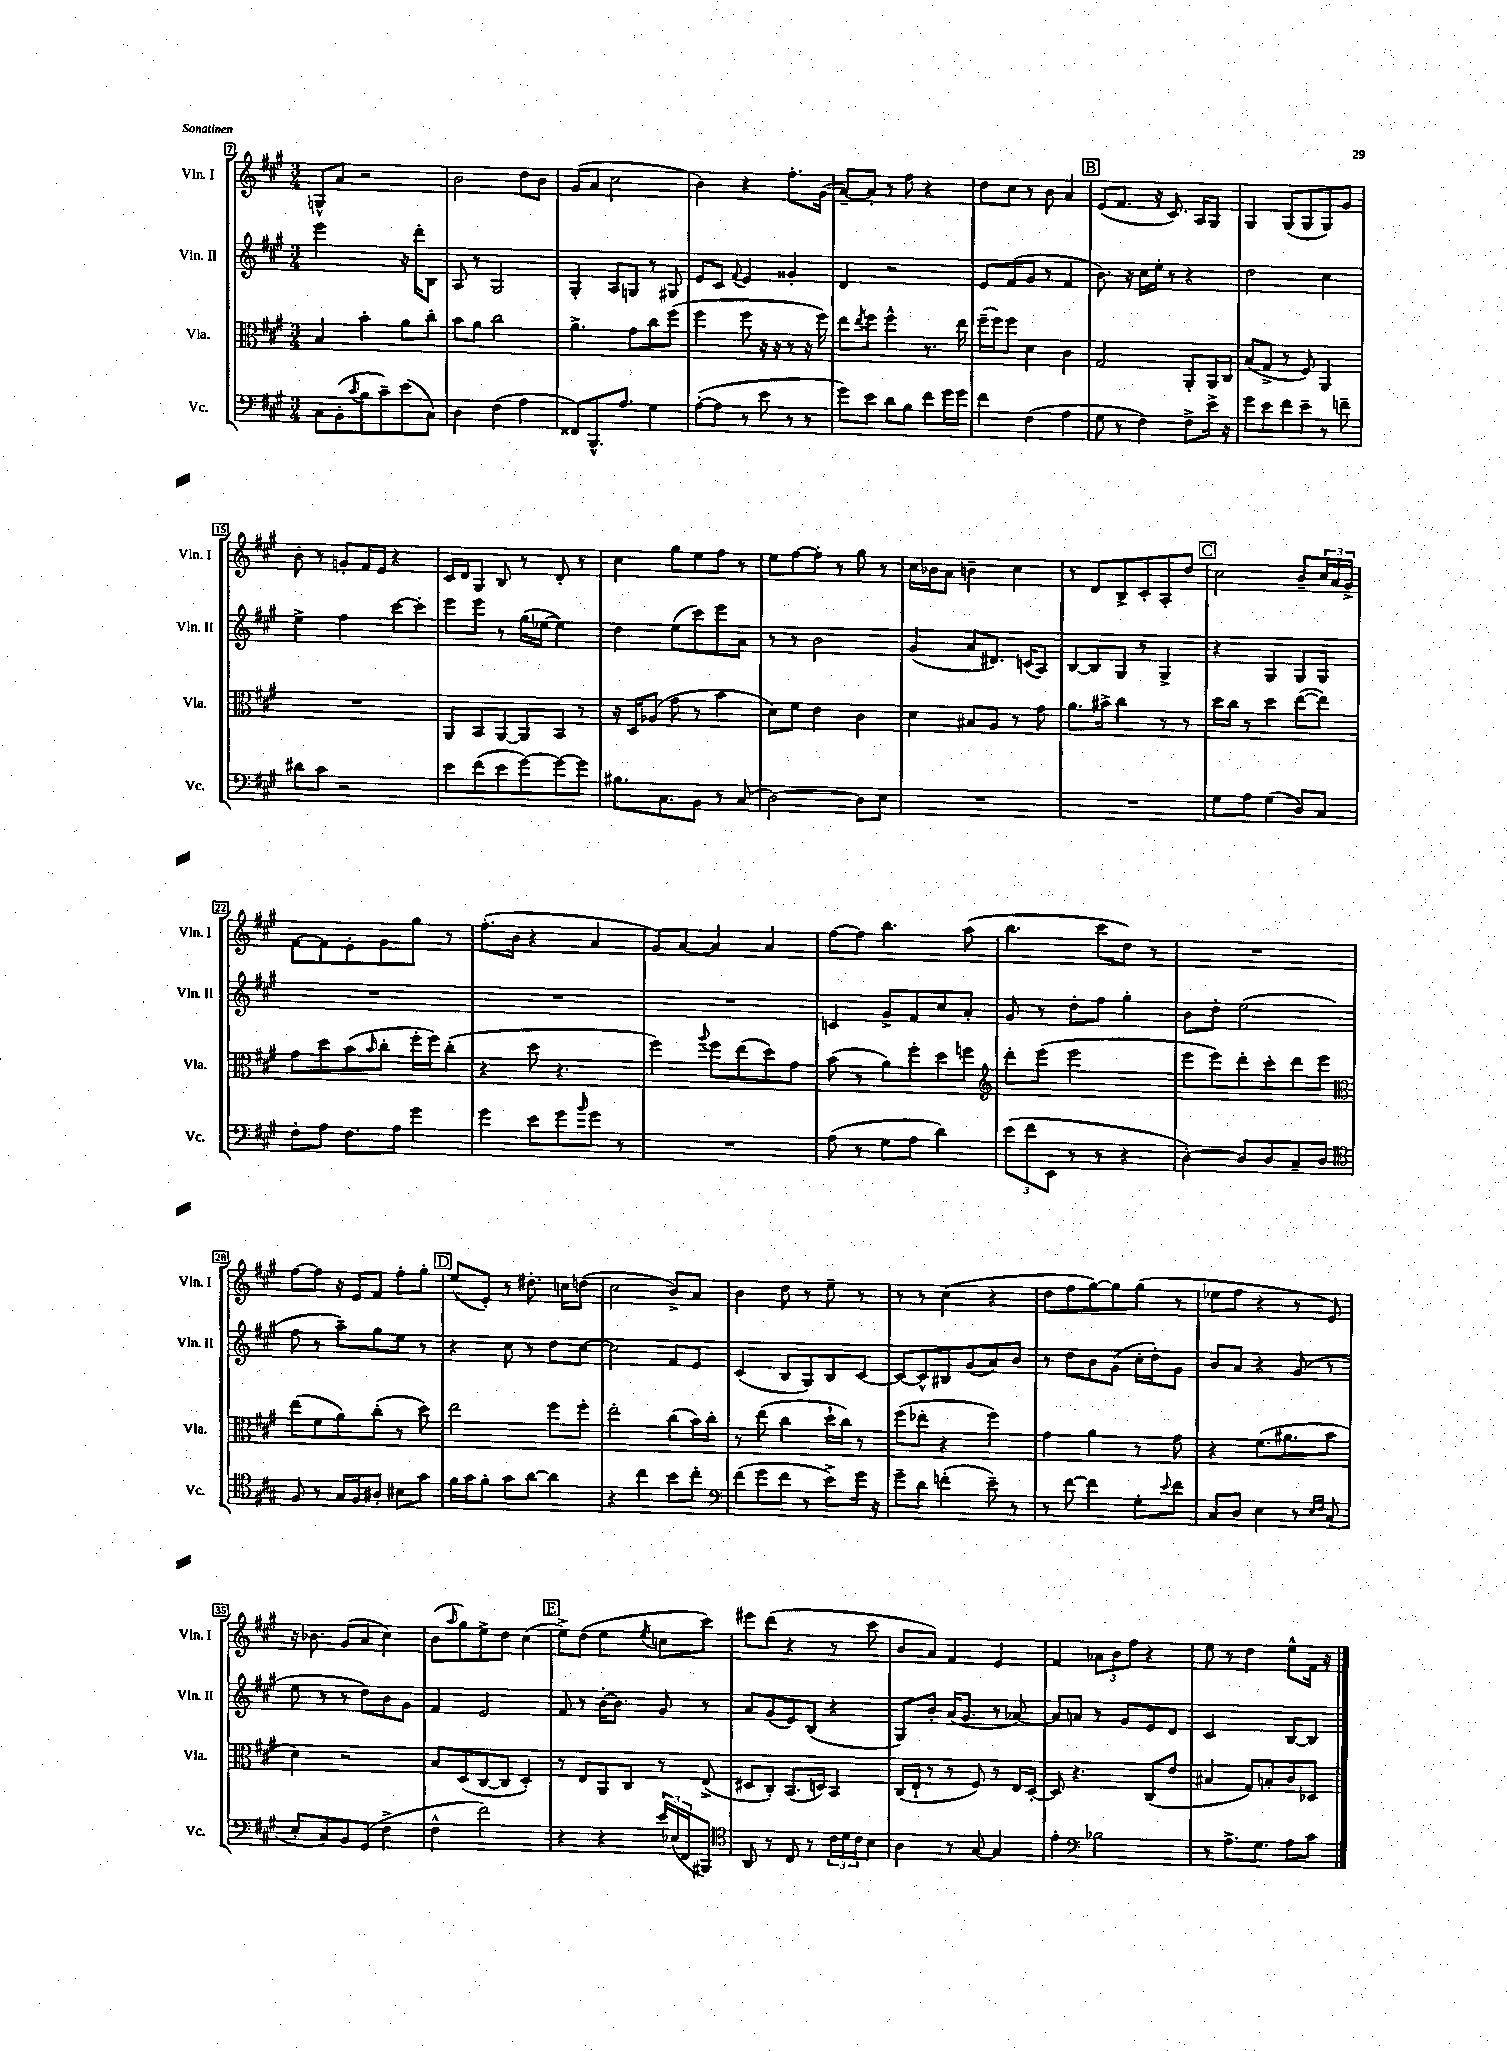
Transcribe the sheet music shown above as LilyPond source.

<<
\new StaffGroup <<
\new Staff = "s0" \with { instrumentName = "Vln. I" shortInstrumentName = "Vln. I" } {
    \clef treble \key a \major \numericTimeSignature \time 3/4
    g8-^ a'8 r2 |
    b'2 d''8 b'8 |
    gis'8( a'8 cis''2 |
    b'4) r4 fis''8.-. gis'16( |
    a'8~--) a'8-. r8 fis''8 r4 |
    d''8 cis''8 r8 b'8 a'4 |
    \mark \markup { \box "B" } e'8( fis'8. r16 cis'8.) a16 gis8 |
    gis4 gis8( gis8 gis8) gis'8 |
    b'8-. r8 g'8-. fis'16 e'16 r4 |
    cis'16 d'16 gis8 b8 r8 d'8-. r8 |
    cis''4 gis''8 e''8 fis''8 r8 |
    e''8 fis''8~ fis''8-. r8 gis''8 r8 |
    cis''16 bes'16 a'8 b'4-- cis''4 |
    r8 d'8 b8-> cis'8-. a8-. d''8 |
    \mark \markup { \box "C" } cis''2 b'8-- \tuplet 3/2 { cis''16 a'16 gis'16-> } |
    fis'8~ fis'8 e'8-. gis'8 gis''8 r8 |
    fis''8.-.( b'16 r4 a'4 |
    gis'8) a'8~ a'4 a'4 |
    fis''8~ fis''8 b''4. a''8( |
    b''4. cis'''8 d''8) r8 |
    R2. |
    fis''8~ fis''8 r16 e'16 fis'8 fis''8-. gis''8-. |
    \mark \markup { \box "D" } e''8( e'8-.) r8 dis''8.-. c''16 d''8( |
    cis''2 b'8->) a'8 |
    b'4 d''8 r8 e''8-- r8 |
    r8 r8 cis''4( r4 |
    d''8 fis''8 gis''8~) gis''8 gis''8( r8 |
    ees''8 fis''8 r4 r8 e'8) |
    r16 bes'8. gis'8( a'8 cis''4) |
    b'8( \grace { a''16 } gis''8) e''8-> d''8 cis''4( |
    \mark \markup { \box "E" } e''8->) d''8( e''4 \acciaccatura { e''8 } c''8 cis'''8) |
    eis'''8 d'''8( r4 r8 cis'''8 |
    b'8 a'8) fis'4 e'4 |
    fis'4 \tuplet 3/2 { aes'8 b'8 fis''8 } r4 |
    e''8 r8 d''4 e''8-^ fis'16 r16 \bar "|." |
}
\new Staff = "s1" \with { instrumentName = "Vln. II" shortInstrumentName = "Vln. II" } {
    \clef treble \key a \major \numericTimeSignature \time 3/4
    e'''2 r16 d'''16-. b8 |
    a8 r8 gis2 |
    gis4-. a8 g8 r8 gis8 |
    e'8 cis'8 \appoggiatura { fis'8 } e'4 gisis'4-. |
    d'4 r2 |
    e'8 fis'8( gis'8 r8 fis'4 |
    \mark \markup { \box "B" } b'8.) r16 cis''16 e''16-. r8 r4 |
    d''2 cis''4 |
    e''4-> fis''4 cis'''8~ cis'''8-. |
    e'''8 e'''8 r8 gis''16( ees''16~ ees''4) |
    d''4 e''8( cis'''8) e'''8 a'8 |
    r8 r8 b'2 |
    gis'4( a'8 dis'8.) c'16( a8) |
    b8~ b8 gis8 r8 gis4-> |
    \mark \markup { \box "C" } r4 gis4 gis8 gis8 |
    R2. |
    R2. |
    R2. |
    c'4 gis'8-> fis'8 cis''8 a'8-. |
    gis'8 r8 d''8-. fis''8 gis''4-. |
    b'8 d''8-. e''2( |
    fis''8 r8 a''8--) gis''8 e''8 r8 |
    \mark \markup { \box "D" } r4 cis''8 r8 d''8 cis''8~ |
    cis''2 fis'8 e'8 |
    cis'4( b8 gis8) b8 cis'8~ |
    cis'8~ cis'8-^ bis8 gis'8( a'8) b'8 |
    r8 d''8 b'8 gis'8( cis''16-. d''16-.) gis'8 |
    b'8 a'8 r4 gis'8( r8 |
    e''8 r8 r8 d''8) b'8 gis'8 |
    fis'4 e'2 |
    \mark \markup { \box "E" } fis'8 r8 b'16~-. b'8. gis'8 r8 |
    a'8 gis'8( e'8) b8( r4 |
    gis8) b'8-. a'16( gis'8. r8 aes'8~) |
    aes'8 a'8 r8 gis'8 e'8 d'8 |
    cis'2 b8~ b8 \bar "|." |
}
\new Staff = "s2" \with { instrumentName = "Vla." shortInstrumentName = "Vla." } {
    \clef alto \key a \major \numericTimeSignature \time 3/4
    b4 b'4-. a'8 cis''8-. |
    b'8 a'8 cis''2 |
    a'4.-> gis'8 cis''8 fis''8( |
    fis''4 fis''8 r16 r16 r8 r16 fis''16) |
    e''8 \acciaccatura { e''8 } fis''8 fis''4-^ r8. e''16 |
    fis''16--( fis''16) fis''8 d'4 cis'4 |
    \mark \markup { \box "B" } gis2 a,8-. a,16 cis16 |
    b8( gis8-> r8 fis8) a,4 |
    R2. |
    a,8 b,8 a,8~ a,8 b,8 r8 |
    r16 d16 aes8( gis'8 r8 b'4 |
    d'8) fis'8 e'4 cis'4 |
    d'4 bis8 a8 r8 gis'8 |
    a'8. bis'16-> cis''4 r8 r8 |
    \mark \markup { \box "C" } d''16 cis''16 r8 d''4 e''8~( e''8) |
    gis'8 d''8 b'8( \grace { b'16 } cis''8-. fis''16-. fis''16) cis''8-.( |
    r4 d''8 r4. |
    fis''4) \appoggiatura { a''8 } fis''8 e''8( d''8) gis'8 |
    b'8( r8 a'8) fis''8-. d''8 f''8 |
    \clef treble d'''8-. e'''8( e'''2 |
    e'''8 e'''8) d'''8-. cis'''8-. d'''8 e'''8 |
    \clef alto e''8( fis'8 a'8) cis''8-.( r8 d''8) |
    \mark \markup { \box "D" } e''2 fis''8 fis''8-. |
    e''2-. cis''8( b'16) cis''16-. |
    r8 e''8( cis''4 d''16-! cis''16) r8 |
    fis''8( ees''8-. r4 fis''4) |
    gis'4 a'4 r8 gis'8 |
    r4 fis'8.( ais'8. b'8 |
    d'4) r2 |
    b8 d8( cis8~ cis8 d4-.) |
    \mark \markup { \box "E" } r8 e8 a,8 cis8 r8 e8->( |
    dis8 cis8-.) b,8.( d16) b,4 |
    cis16( e16-! r8 r8 fis8) r8 e16 d16~-. |
    d8 r4. cis8( e'8 |
    bis4 gis8) b8-. cis'8 des8 \bar "|." |
}
\new Staff = "s3" \with { instrumentName = "Vc." shortInstrumentName = "Vc." } {
    \clef bass \key a \major \numericTimeSignature \time 3/4
    cis8 b,8-.( \acciaccatura { cis'8 } b8 cis'8--) e'8( cis8) |
    d4 fis4( a4 |
    fisis,8) b,,8.-^ a8. gis4 |
    a8~-.( a8 r8 e'8 r8 r8 |
    gis'8) e'8 d'8 b8 fis'8 gis'16 gis'16 |
    fis'4 fis4( a4 |
    \mark \markup { \box "B" } gis8 r8 fis4) fis8-> e'16-> r16 |
    gis'8 e'8 fis'8 e'8-- r8 f'8-- |
    dis'8 cis'8 r2 |
    e'8 fis'8( e'8 gis'8~) gis'8~ gis'8 |
    bis8. cis8. b,8 r8 cis8( |
    d2~) d8 e8 |
    R2. |
    R2. |
    \mark \markup { \box "C" } gis8 a8 gis4( d8) cis8 |
    fis8-. a8 fis8. a16 gis'4 |
    gis'4 e'8 gis'8 \grace { b'16 } gis'8 r8 |
    R2. |
    a8( r8 gis8 a8 d'4) |
    \tuplet 3/2 { e'8( fis'8 e,8 } r8 r8 r4 |
    d4~-.) d8 d8 cis8-- d8 |
    \clef tenor fis8 r8 gis16 fis16 ais8-. bis8 gis'8 |
    \mark \markup { \box "D" } fis'16 gis'16 fis'8-. gis'8 a'8~ a'4 |
    r4 cis''4 b'8 cis''8-. |
    \clef bass fis'8( gis'8 fis'8 r8 e'8->) gis'16 r16 |
    gis'8-- d'8 f'4-.( e'8--) r8 |
    r8 fis'8~ fis'4 gis8-. \appoggiatura { e'8 } fis'8 |
    cis8 d8 e4 r8 \grace { e16 fis16 } cis8( |
    e8-. cis8) b,8 gis,8( fis4-> |
    fis4-^ fis'2) |
    \mark \markup { \box "E" } r4 r4 \tuplet 3/2 { e'16 ees16( fis,16 } bis,,8) |
    \clef tenor a,8 r8 cis8 r8 \tuplet 3/2 { cis'16 d'16 cis'16 } b8 |
    a4 r8 gis8~ gis4 |
    e'4-. \clef bass bes2 |
    r8 a8.-> gis8. a8 cis'8 \bar "|." |
}
>>
>>
\layout { \context { \Score currentBarNumber = #7 \override BarNumber.stencil = #(make-stencil-boxer 0.1 0.3 ly:text-interface::print) } }
